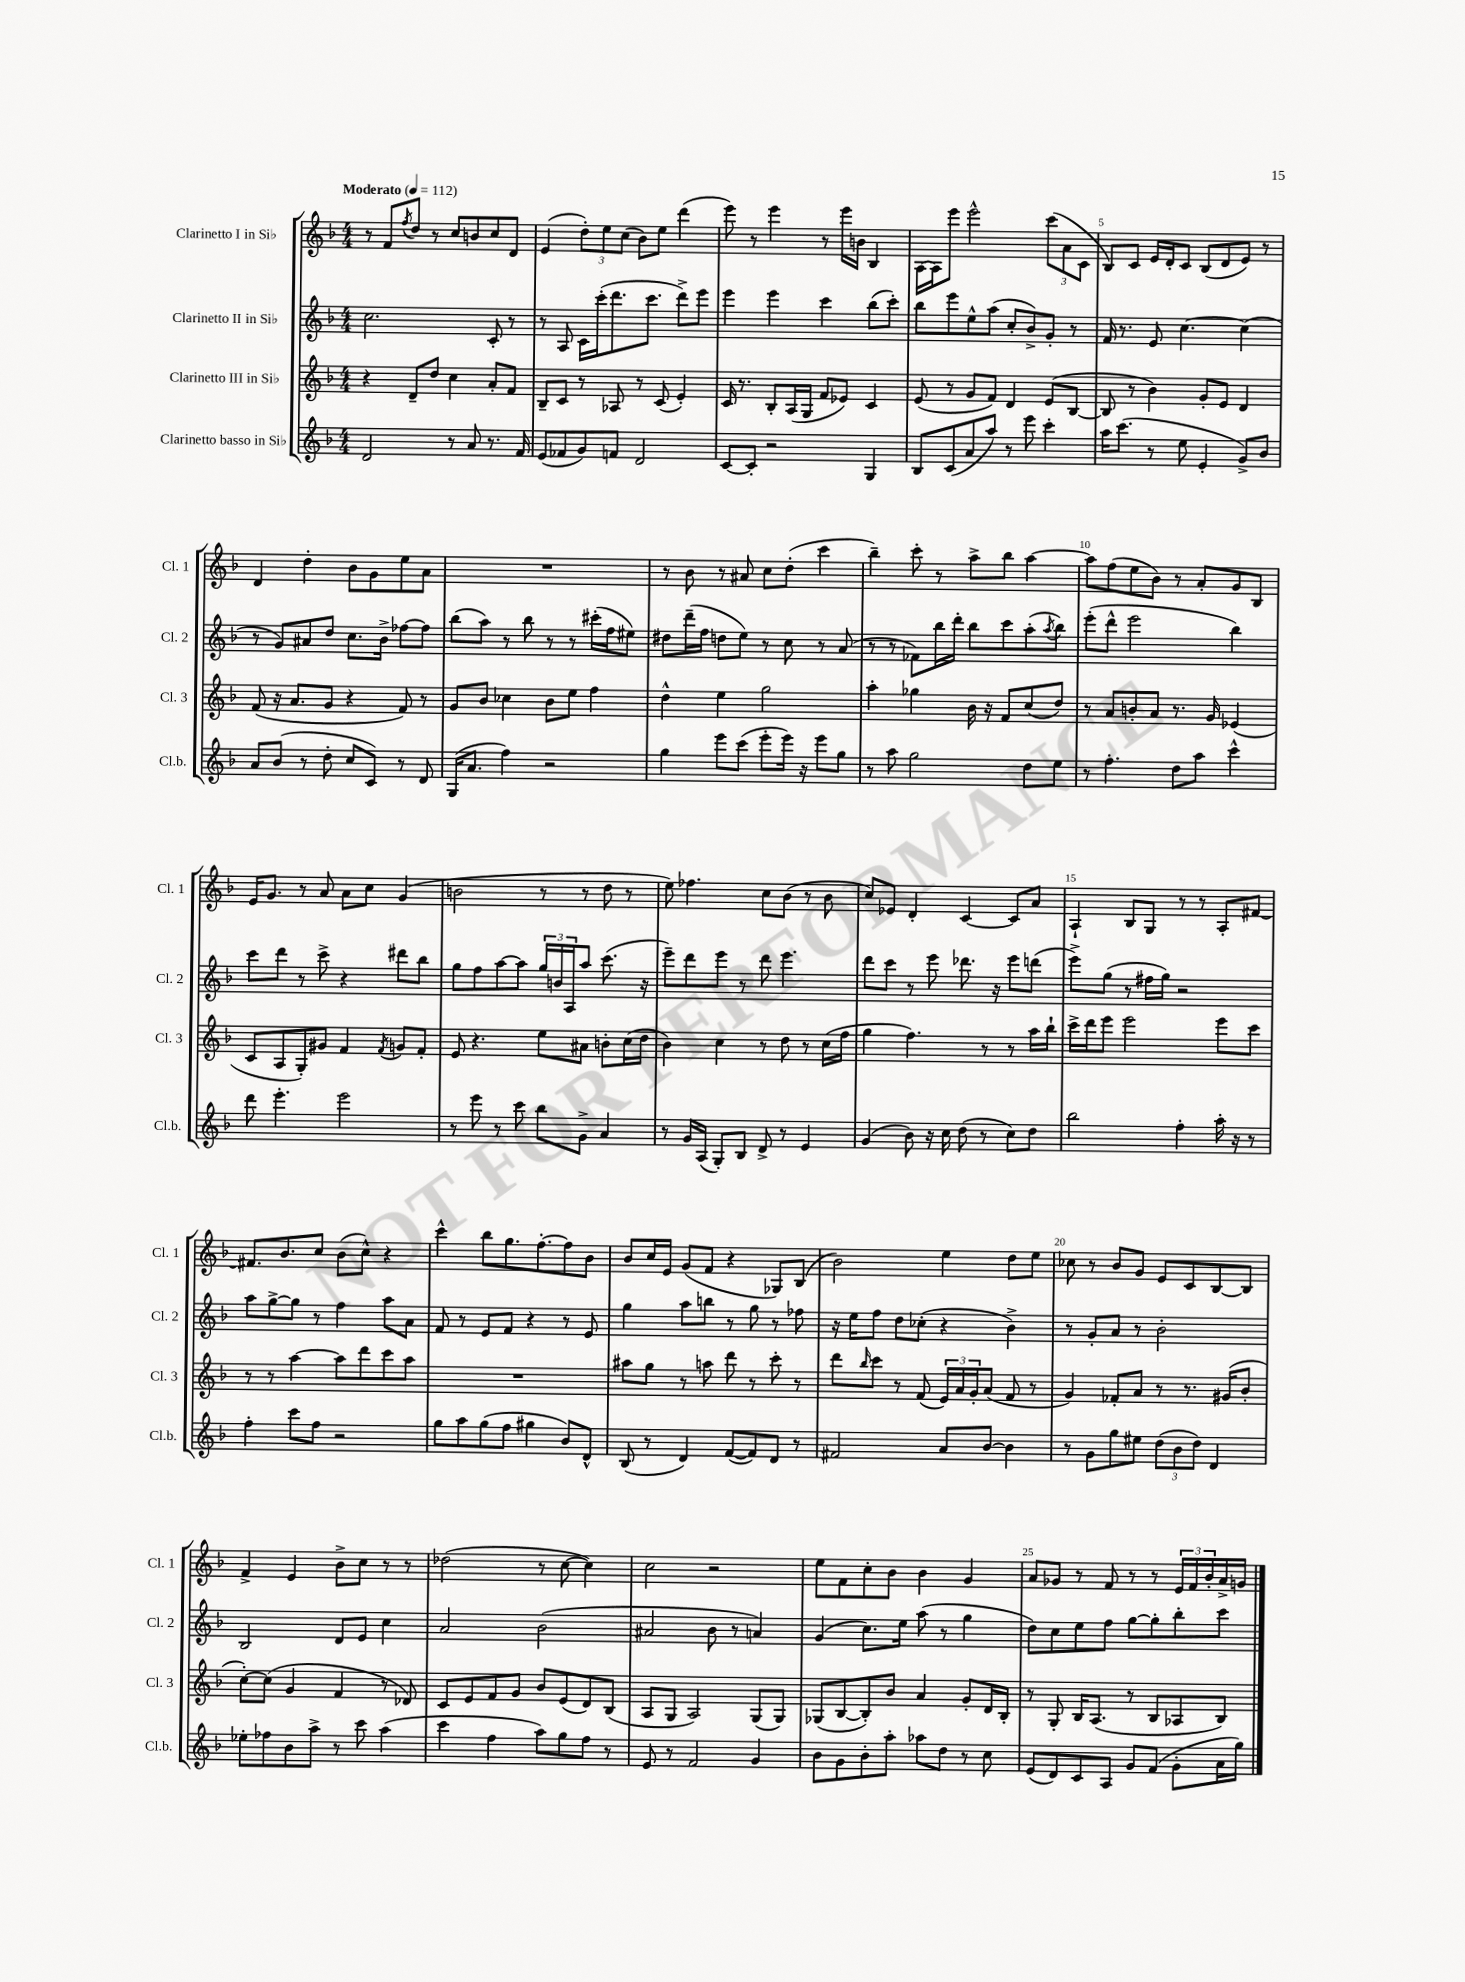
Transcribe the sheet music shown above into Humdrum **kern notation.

**kern	**kern	**kern	**kern
*part4	*part3	*part2	*part1
*staff4	*staff3	*staff2	*staff1
*I"Clarinetto basso in Si♭	*I"Clarinetto III in Si♭	*I"Clarinetto II in Si♭	*I"Clarinetto I in Si♭
*I'Cl.b.	*I'Cl. 3	*I'Cl. 2	*I'Cl. 1
*clefG2	*clefG2	*clefG2	*clefG2
*k[b-]	*k[b-]	*k[b-]	*k[b-]
*M4/4	*M4/4	*M4/4	*M4/4
*MM112	*MM112	*MM112	*MM112
=1	=1	=1	=1
!	!	!	!LO:TX:a:B:t=Moderato
2d/	4r	2.cc\	8r
.	.	.	8f/L
.	.	.	8qff/
.	8d~/L	.	8dd/J
.	8dd/J	.	8r
8r	4cc\	.	8cc/L
8a/	.	.	8bn/
8.r	8a'/L	8c'/	8cc/
.	8f/J	8r	8d/J
16f/	.	.	.
=2	=2	=2	=2
(8e/L	8B-~/L	8r	(4e/
8f-X/	8c/J	8A/	.
8g/)	8r	16c\LL	12dd'\L)
.	.	(16ccc'\J	.
.	.	.	12ee\
8fn/J	8A-X/	8.ddd\	.
.	.	.	(12cc\J
2d/	8r	.	8b-\L)
.	.	8.ccc\J	.
.	(8c/	.	8ee\J
.	4e'/)	8ddd^\L)	(4ddd\
.	.	8eee\J	.
=3	=3	=3	=3
[8c/L	16c/	4eee\	8eee\)
.	8.r	.	.
8c'/J]	.	.	8r
2r	8B-'/L	4eee\	4eee\
.	(16A/L	.	.
.	16G/JJ	.	.
.	8f/L	4ccc\	8r
.	8e-X/J)	.	16eee\LL
.	.	.	16bn\JJ
4G/	4c/	(8bb-\L	4B-/
.	.	8ccc'\J)	.
=4	=4	=4	=4
8B-/L	(8e/	8bb-\L	[16A\LL
.	.	.	16A\J]
(8c/	8r	8eee\	8eee\J
8a/	8g/L	8ee^^\	2eee^^\
8aa/J)	8f/J)	(8aa\J	.
8r	4d/	8cc'/L	.
8eee\	.	8b-^/)	.
4ccc'\	(8e/L	8g'/J	(12ccc\L
.	.	.	12a\
.	[8B-/J	8r	.
.	.	.	12c\J
=5	=5	=5	=5
16aa\KL	8B-/]	16f/	8B-/L)
(8.ccc\J	.	8.r	.
.	8r	.	8c/J
8r	4b-\)	8e/	16e/LL
.	.	.	16d'/J
8ee\	.	[4.cc\	8c/J
4e'/	8g'/L	.	(8B-/L
.	8e/J	.	8d/
8g^/L)	4d/	(4cc\]	8e/J)
8b-/J	.	.	8r
!!LO:LB:g=z
=6	=6	=6	=6
8a/L	(8f/	8r	4d/
(8b-/J	16r	8g/L)	.
.	8.a/L	.	.
8r	.	8a#X/	4dd'\
8dd'\	8g/J	8dd/J	.
8cc/L	4r	8.cc\L	8b-\L
8c/J)	.	.	8g\
.	.	16b-^\Jk	.
8r	8f/)	[8ff-X\L	8ee\
8d/	8r	8ff-\J]	8a\J
=7	=7	=7	=7
(16G/KL	8g/L	(8bb-\L	1r
8.a/J	.	.	.
.	8b-/J	8aa\J)	.
4ff\)	4cc-X\	8r	.
.	.	8bb-\	.
2r	8b-\L	8r	.
.	8ee\J	8r	.
.	4ff\	(16ccc#X'\LL	.
.	.	16ff\J	.
.	.	8ee#X\J)	.
=8	=8	=8	=8
4gg\	4dd^^\	8dd#X\L	8r
.	.	(16ddd~\L	8b-\
.	.	16ff\JJ	.
8eee\L	4ee\	8ddn\L	8r
(8ccc\J	.	8ee\J)	8a#X/
8eee'\L	2gg\	8r	8cc\L
16eee\Jk)	.	8cc\	(8dd'\J
16r	.	.	.
8eee\L	.	8r	4ccc\
8gg\J	.	(8a/	.
=9	=9	=9	=9
8r	4aa'\	8r	4bb-~\)
8aa\	.	8r	.
2gg\	4gg-X\	8f-X\L)	8ccc'\
.	.	16bb-\L	8r
.	.	16ddd'\JJ	.
.	16b-\	8bb-\L	8aa^\L
.	16r	.	.
.	8f/L	8ccc\	8bb-\J
8dd\L	(8cc/	(8aa'\	[4aa\
.	.	8qaa/	.
8ee\J	8dd/J)	8bb-\J)	.
=10	=10	=10	=10
8r	8r	(8eee'\L	8aa\L]
4.ff'\	8a/L	8ddd^^\J	(8ff\
.	8bn'/	2eee\	8ee\
.	8a/J	.	8b-\J)
8dd\L	8.r	.	8r
8aa\J	.	.	8a'/L
.	16g/	.	.
4ccc^^\	(4e-X/	4bb-\)	8g/
.	.	.	8B-/J
!!LO:LB:g=z
=11	=11	=11	=11
8ddd\	8c/L	8ccc\L	16e/KL
.	.	.	8.g/J
4.eee'\	8A/	8ddd\J	.
.	8G'/)	8r	8r
.	8g#X/J	8ccc^\	8a/
2eee\	4f/	4r	8a\L
.	.	.	8cc\J
.	8qf/	.	.
.	8gn/L	8ddd#X\L	(4g/
.	8f'/J	8bb-\J	.
=12	=12	=12	=12
8r	8e/	8gg\L	2bn\
8eee\	4.r	8ff\	.
8r	.	[8aa\	.
8ccc\	.	8aa\J]	.
8bb-\L	8ee\L	24gg/LL	8r
.	.	24bn/	.
.	.	24A/J	.
8g^\J	8a#X\J	8aa/J	8r
4a/	8bn'\L	(8.ccc\	8dd\
.	(16cc\L	.	8r
.	16dd\JJ	16r	.
=13	=13	=13	=13
8r	4b-\)	8eee~\L)	8ee\)
16g/LL	.	8ddd\	4.ff-X\
(16A/JJ	.	.	.
8G'/L)	4cc\	8eee\J	.
8B-/J	.	8r	.
8d^/	8r	8ddd\	8cc\L
8r	8dd\	4.eee\	(8b-\J
4e/	8r	.	8r
.	(16cc\LL	.	8b-\
.	16ff\JJ	.	.
=14	=14	=14	=14
(4g/	4gg\	8ddd\L	8cc/L)
.	.	8ccc\J	8e-X/J
8b-\)	4.ff\)	8r	4d'/
16r	.	8eee\	.
16cc\	.	.	.
(8dd\	.	8.ddd-X\	[4c/
8r	8r	.	.
.	.	16r	.
8cc\L)	8r	8eee\L	8c/L]
8dd\J	16aa\LL	(8dddn\J	8a/J
.	16bb-`\JJ	.	.
=15	=15	=15	=15
2bb-\	16ccc^\LL	8eee^\L)	4A`/
.	16ddd\J	.	.
.	8eee\J	(8gg\J	.
.	2eee\	8r	8B-/L
.	.	16ff#X\LL	8G/J
.	.	16gg\JJ)	.
4ff'\	.	2r	8r
.	.	.	8r
16aa'\	8eee\L	.	8A'/L
16r	.	.	.
8r	8ccc\J	.	[8f#X/J
!!LO:LB:g=z
=16	=16	=16	=16
4ff'\	8r	8aa\L	8.f#X/L]
.	8r	[8gg^\	.
.	.	.	8.b-/
8ccc\L	[4aa\	8gg\J]	.
8ff\J	.	8r	8cc/J
2r	8aa\L]	4ff\	(8b-\L
.	8ddd\	.	8cc^^\J)
.	8ccc\	8aa\L	4r
.	8aa\J	8a\J	.
=17	=17	=17	=17
8gg\L	1r	8f/	4ccc^^\
8aa\	.	8r	.
(8gg\	.	8e/L	8bb-\L
8ff\J	.	8f/J	8.gg\
4gg#X\	.	4r	.
.	.	.	[8.ff'\
8b-/L)	.	8r	8ff\]
8d^^/J	.	8e/	8b-\J
=18	=18	=18	=18
(8B-/	8aa#X\L	4gg\	8b-/L
8r	8gg\J	.	16cc/L
.	.	.	16e/JJ
4d/)	8r	8aa\L	(8g/L
.	8aan\	8bbn\J	8f/J
([8f/L	8ddd\	8r	4r
8f/])	8r	8gg\	.
8d/J	8ccc'\	8r	8G-X/L)
8r	8r	8ff-X\	(8B-/J
=19	=19	=19	=19
2f#X/	8ddd\L	16r	2b-\)
.	.	16ee\KL	.
.	16qqbb-/	.	.
.	8ccc\J	8ff\J	.
.	8r	8dd\L	.
.	(8f/	(8cc-X'\J	.
8a/L	24e/LL)	4r	4ee\
.	24a/	.	.
.	24g'/J	.	.
[8b-/J	(8a/J	.	.
4b-\]	8f/	4b-^\)	8dd\L
.	8r	.	8ee\J
=20	=20	=20	=20
8r	4g/)	8r	8cc-X\
8g\L	.	8g'/L	8r
8gg\	8f-X'/L	8a/J	8b-/L
8ee#X\J	8a/J	8r	8g/J
(12dd\L	8r	2b-'\	8e/L
12b-\	.	.	.
.	8.r	.	8c/
12dd\J)	.	.	.
4d/	.	.	[8B-/
.	(16g#X/KL	.	.
.	8b-'/J	.	8B-/J]
!!LO:LB:g=z
=21	=21	=21	=21
8ee-X'\L	[8cc'\L)	2B-/	4f^/
8ff-X\	(8cc\J]	.	.
8b-\	4g/	.	4e/
8aa^\J	.	.	.
8r	4f/	8d/L	8b-^\L
8ccc\	.	8e/J	8cc\J
(4aa\	8r	4cc\	8r
.	8d-X/)	.	8r
=22	=22	=22	=22
4ccc\	8c/L	2a/	(2dd-X\
.	8e/	.	.
4ff\	8f/	.	.
.	8g/J	.	.
8aa\L)	8b-/L	(2b-\	8r
8gg\	(8e/	.	[8cc\
8ff\J	8d/)	.	4cc\])
8r	(8B-/J	.	.
=23	=23	=23	=23
8e/	8A/L	2a#X/	2cc\
8r	8G/J	.	.
2f/	2A/)	.	.
.	.	8b-\	2r
.	.	8r	.
4g/	(8G/L	4an/)	.
.	8G/J)	.	.
=24	=24	=24	=24
8b-\L	(8G-X/L	(4g/	8ee\L
8g\	[8B-/	.	8f\
8b-'\	8B-'/])	8.cc\L)	8cc'\
8aa'\J	8b-/J	.	8b-\J
.	.	16ee\Jk	.
8aa-X\L	4a/	(8aa\	4b-\
8dd\J	.	8r	.
8r	8g'/L	4gg\	4g/
8cc\	16d/L	.	.
.	16B-'/JJ	.	.
=25	=25	=25	=25
(8e/L	8r	8dd\L)	8a/L
8d/)	8G'/	8cc\	8g-X/J
8c/	16B-/KL	8ee\	8r
.	(8.A/J	.	.
8A/J	.	8ff\J	8f/
8g/L	8r	[8gg\L	8r
(8f/J	8B-/L	8gg'\]	8r
8g'\L	8A-X/	8bb-'\	24e/LL
.	.	.	24f/
.	.	.	24b-'/
16a\L	8B-/J)	8ccc\J	16a^/
16gg\JJ)	.	.	16gn/JJ
==	==	==	==
*-	*-	*-	*-
